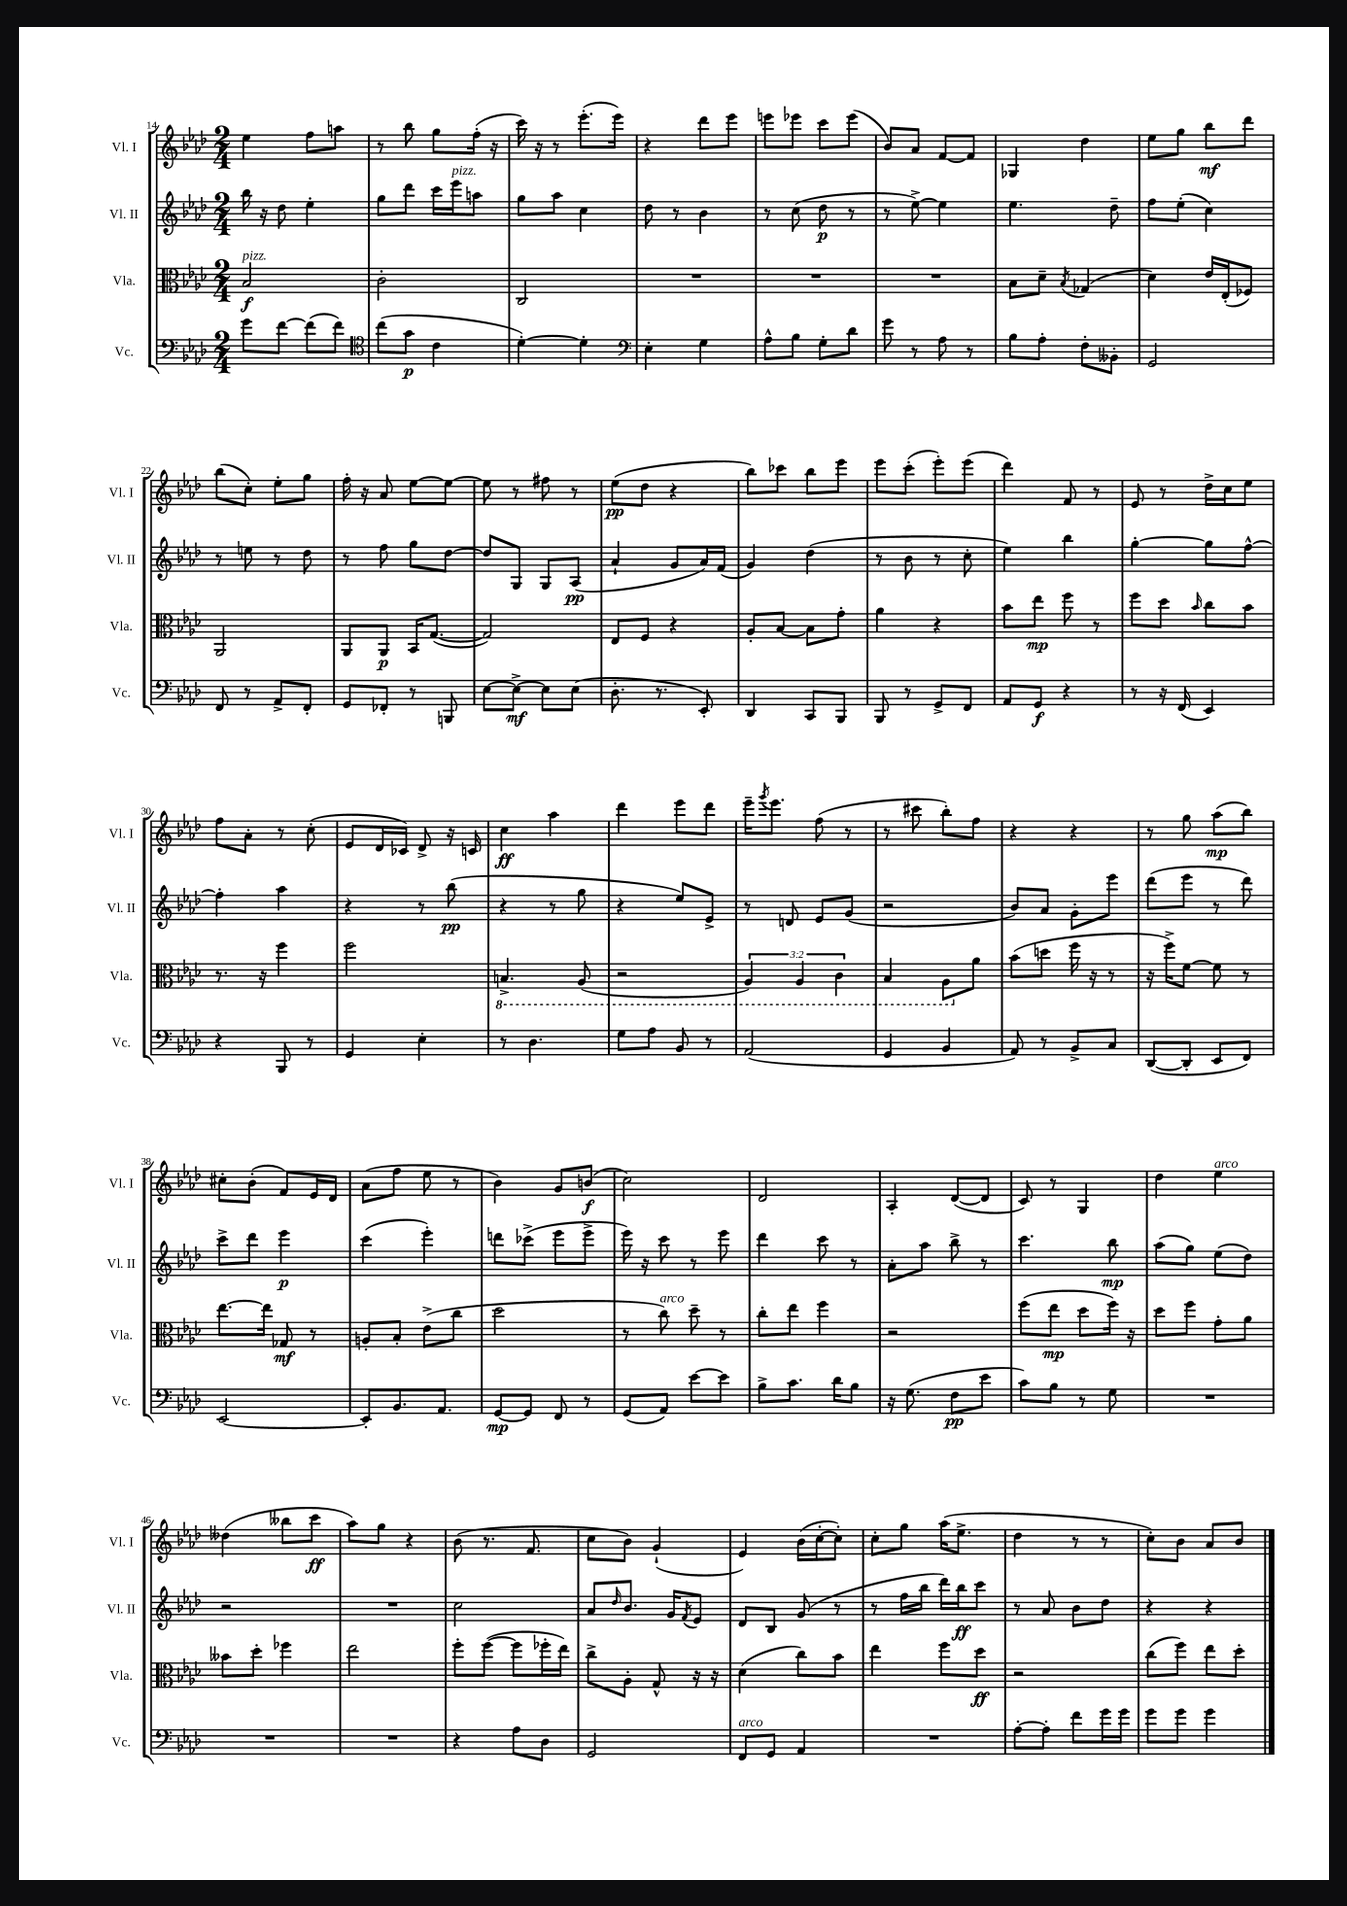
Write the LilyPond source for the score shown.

<<
\new StaffGroup <<
\new Staff = "s0" \with { instrumentName = "Vl. I" shortInstrumentName = "Vl. I" } {
    \clef treble \key aes \major \numericTimeSignature \time 2/4
    ees''4 f''8 a''8 |
    r8 bes''8 g''8 f''16-.( r16 |
    c'''16) r16 r8 ees'''8.-.( ees'''16) |
    r4 des'''8 ees'''8 |
    e'''8 ees'''8 c'''8 ees'''8( |
    bes'8) aes'8 f'8~ f'8 |
    ges4 des''4 |
    ees''8 g''8 bes''8\mf des'''8 |
    bes''8( c''8-.) ees''8-. g''8 |
    f''16-. r16 aes'8 ees''8~ ees''8~ |
    ees''8 r8 fis''8 r8 |
    ees''8\pp( des''8 r4 |
    bes''8) ces'''8 bes''8 ees'''8 |
    ees'''8 c'''8-.( ees'''8-.) ees'''8( |
    des'''4) f'8 r8 |
    ees'8 r8 des''16-> c''16 ees''8 |
    f''8 aes'8-. r8 c''8-.( |
    ees'8 des'16 ces'16) des'8-> r16 c'16 |
    c''4\ff aes''4 |
    des'''4 ees'''8 des'''8 |
    ees'''16-- \acciaccatura { g'''8 } ees'''8. f''8( r8 |
    r8 cis'''8 bes''8-.) f''8 |
    r4 r4 |
    r8 g''8 aes''8\mp( bes''8) |
    cis''8-. bes'8-.( f'8) ees'16 des'16 |
    aes'8( f''8 ees''8 r8 |
    bes'4) g'8 b'8\f( |
    c''2) |
    des'2 |
    aes4-. des'8~( des'8 |
    c'8) r8 g4 |
    des''4 ees''4^\markup { \italic "arco" } |
    deses''4( beses''8 c'''8\ff |
    aes''8) g''8 r4 |
    bes'8( r8. f'8. |
    c''8 bes'8) g'4-!( |
    ees'4) bes'16( c''16~-. c''8-.) |
    c''8-. g''8 aes''16( ees''8.-> |
    des''4 r8 r8 |
    c''8-.) bes'8 aes'8 bes'8 \bar "|." |
}
\new Staff = "s1" \with { instrumentName = "Vl. II" shortInstrumentName = "Vl. II" } {
    \clef treble \key aes \major \numericTimeSignature \time 2/4
    bes''16 r16 des''8 ees''4-. |
    g''8 des'''8 c'''16 ees'''16^\markup { \italic "pizz." } a''8 |
    g''8 aes''8 c''4 |
    des''8 r8 bes'4 |
    r8 c''8( des''8\p r8 |
    r8 ees''8~->) ees''4 |
    ees''4. des''8-- |
    f''8 ees''8-.( c''4) |
    r8 e''8 r8 des''8 |
    r8 f''8 g''8 des''8~ |
    des''8 g8 g8 aes8\pp( |
    aes'4-! g'8 aes'16) f'16( |
    g'4) des''4( |
    r8 bes'8 r8 c''8-. |
    ees''4) bes''4 |
    g''4~-. g''8 f''8~-^ |
    f''4-. aes''4 |
    r4 r8 bes''8\pp( |
    r4 r8 g''8 |
    r4 ees''8) ees'8-> |
    r8 d'8 ees'8 g'8( |
    r2 |
    bes'8) aes'8 g'8-. ees'''8 |
    des'''8( ees'''8 r8 des'''8) |
    c'''8-> des'''8 ees'''4\p |
    c'''4( ees'''4-.) |
    d'''8 ces'''8->( ees'''8 ees'''8-> |
    ees'''16) r16 c'''8 r8 ees'''8 |
    des'''4 c'''8 r8 |
    aes'8-. aes''8 bes''8-> r8 |
    c'''4. bes''8\mp |
    aes''8( g''8) ees''8( des''8) |
    r2 |
    R2 |
    c''2 |
    aes'8 \grace { des''16 } bes'8. g'16 \acciaccatura { f'8 } ees'8 |
    des'8 bes8 g'8( r8 |
    r8 f''16 bes''16 des'''16) bes''16\ff c'''8 |
    r8 aes'8 bes'8 des''8 |
    r4 r4 \bar "|." |
}
\new Staff = "s2" \with { instrumentName = "Vla." shortInstrumentName = "Vla." } {
    \clef alto \key aes \major \numericTimeSignature \time 2/4 \override Staff.TupletNumber.text = #tuplet-number::calc-fraction-text
    bes2\f^\markup { \italic "pizz." } |
    c'2-. |
    c2 |
    R2 |
    R2 |
    R2 |
    bes8 des'8-- \acciaccatura { bes8 } ges4( |
    des'4) ees'16 ees16-.( fes8) |
    aes,2 |
    aes,8 aes,8\p bes,16 g8.~( |
    g2) |
    ees8 f8 r4 |
    aes8-. bes8~ bes8 g'8-. |
    aes'4 r4 |
    bes'8 ees''8\mp f''8 r8 |
    f''8 des''8 \grace { bes'16 } c''8 bes'8 |
    r8. r16 f''4 |
    f''2 |
    \ottava #-1 b,4.-> aes,8( |
    r2 |
    \tuplet 3/2 { aes,4) aes,4 c4 } |
    bes,4 aes,8 \ottava #0 aes'8 |
    bes'8( d''8 f''16 r16 r8 |
    r16 f''16->) f'8~ f'8 r8 |
    ees''8.~ ees''16 ges8\mf r8 |
    a8-. bes8-. ees'8->( c''8 |
    des''2 |
    r8 c''8^\markup { \italic "arco" }) des''8-- r8 |
    c''8-. ees''8 f''4 |
    r2 |
    f''8( ees''8\mp des''8 f''16) r16 |
    des''8 f''8 g'8-. aes'8 |
    beses'8 des''8-. fes''4 |
    ees''2 |
    f''8-. f''8~( f''8 fes''16-. ees''16) |
    c''8-> aes8-. g8-^ r16 r16 |
    des'4( c''8) bes'8 |
    ees''4 f''8 des''8\ff |
    r2 |
    c''8( f''8) ees''8 des''8-. \bar "|." |
}
\new Staff = "s3" \with { instrumentName = "Vc." shortInstrumentName = "Vc." } {
    \clef bass \key aes \major \numericTimeSignature \time 2/4
    g'8 f'8~ f'8( f'8) |
    \clef tenor c''8( g'8\p c'4 |
    des'4~-.) des'4-. |
    \clef bass ees4-. g4 |
    aes8-^ bes8 g8-. des'8 |
    g'8 r8 aes8 r8 |
    bes8 aes8-. f8-. beses,8-. |
    g,2 |
    f,8 r8 aes,8-> f,8-. |
    g,8 fes,8-. r8 b,,8 |
    ees8~ ees8~->\mf ees8 ees8( |
    des8.-. r8. ees,8-.) |
    des,4 c,8 bes,,8 |
    bes,,8 r8 g,8-> f,8 |
    aes,8 g,8\f r4 |
    r8 r16 f,16( ees,4) |
    r4 bes,,8 r8 |
    g,4 ees4-. |
    r8 des4. |
    g8 aes8 bes,8 r8 |
    aes,2( |
    g,4 bes,4 |
    aes,8) r8 bes,8-> c8 |
    des,8~( des,8-. ees,8 f,8) |
    ees,2~ |
    ees,8-. bes,8. aes,8. |
    g,8~\mp g,8 f,8 r8 |
    g,8( aes,8) ees'8~ ees'8 |
    bes8-> c'8. des'16 bes8 |
    r16 g8.( f8\pp ees'8 |
    c'8) bes8 r8 g8 |
    R2 |
    R2 |
    R2 |
    r4 aes8 des8 |
    g,2 |
    f,8^\markup { \italic "arco" } g,8 aes,4 |
    R2 |
    aes8~-. aes8-. f'8 g'16 g'16 |
    g'8 g'8 g'4 \bar "|." |
}
>>
>>
\layout { \context { \Score currentBarNumber = #14 } }
